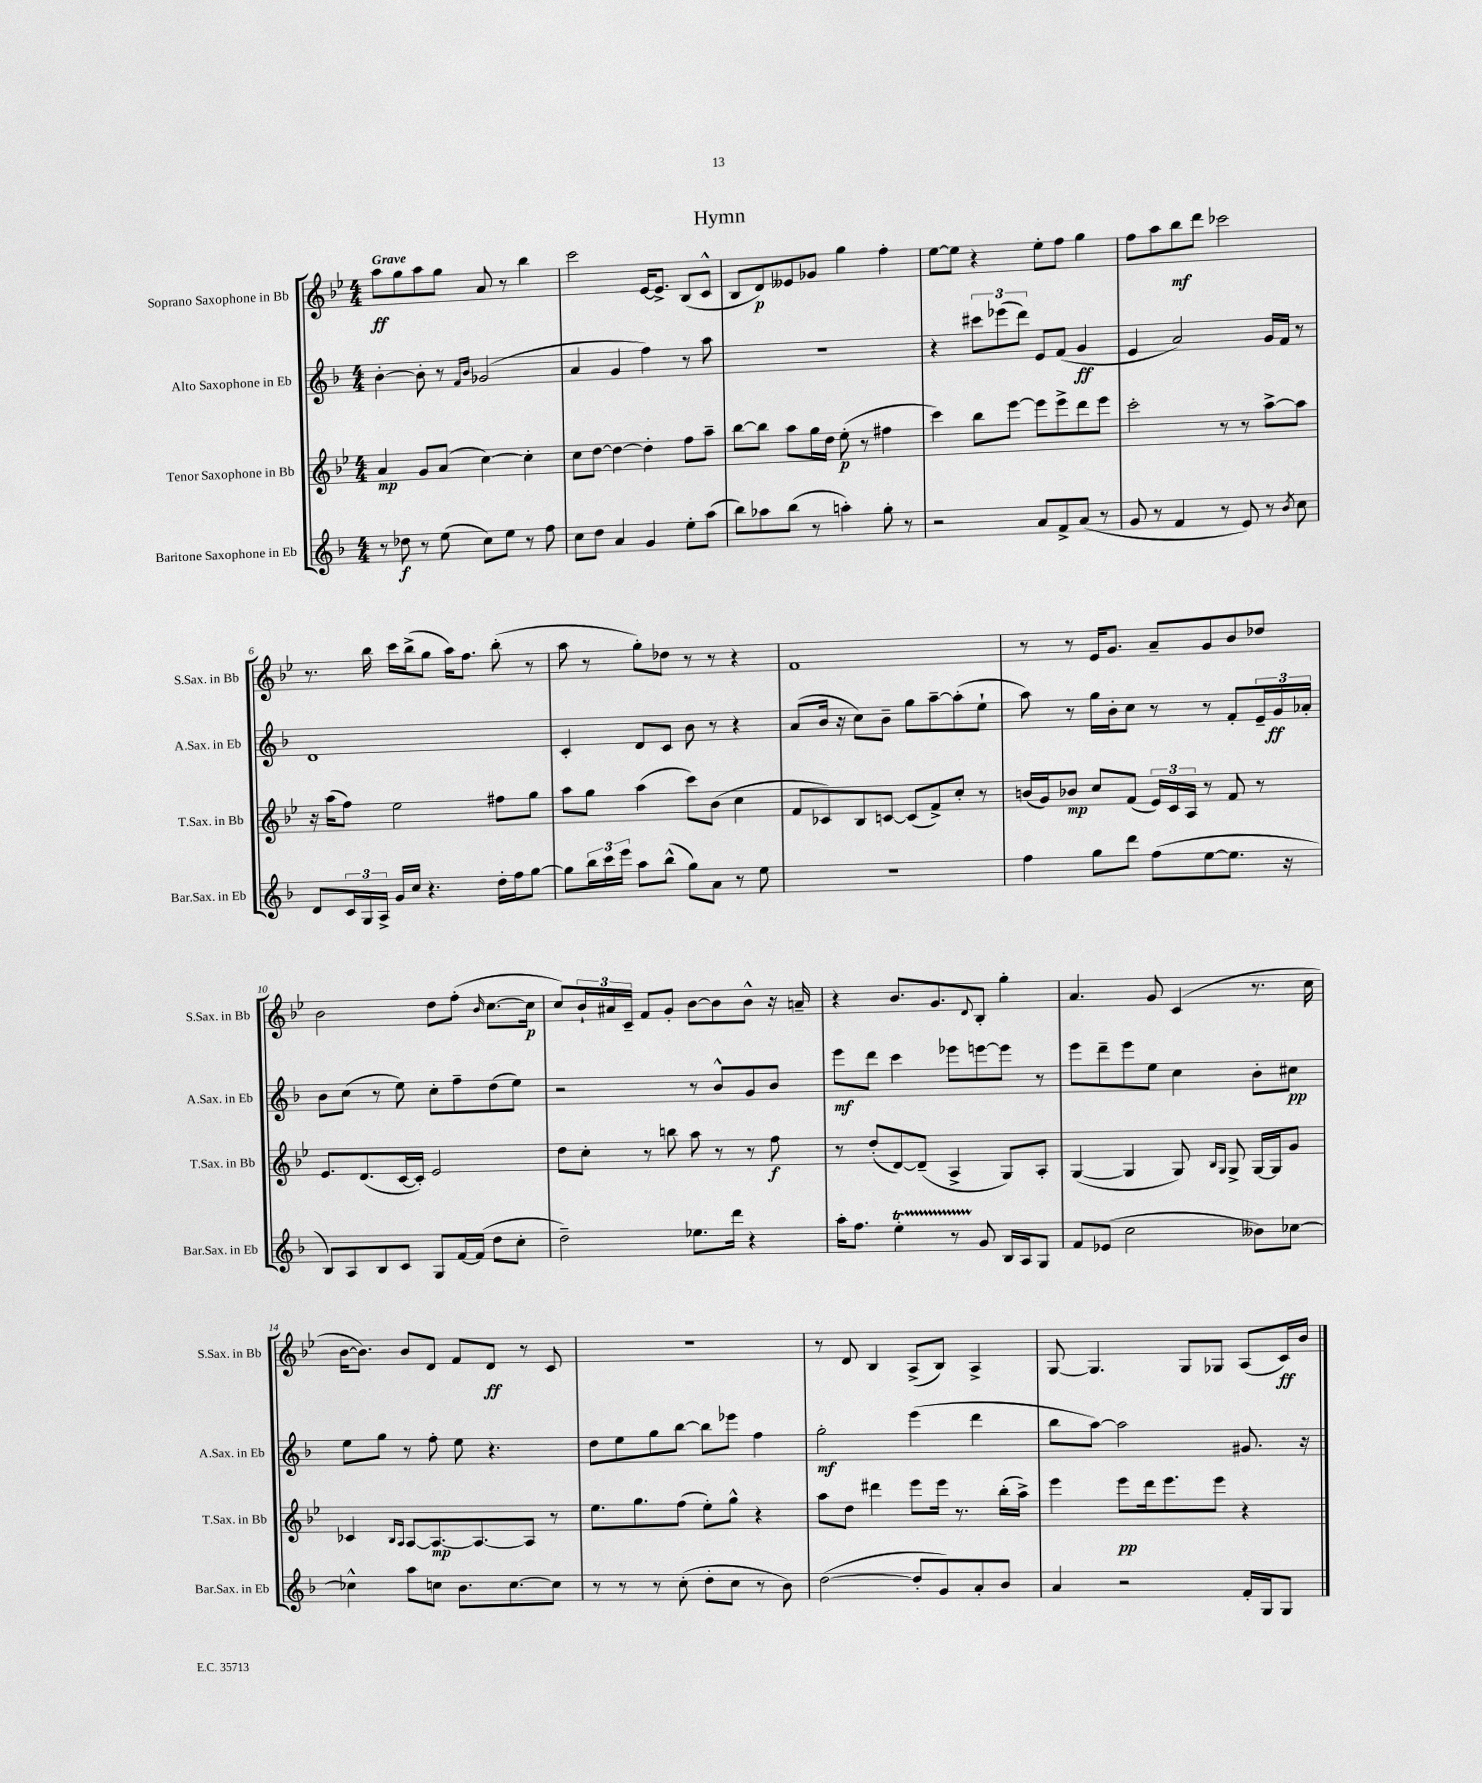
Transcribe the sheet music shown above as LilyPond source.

\header { title = "Hymn" }
<<
\new StaffGroup <<
\new Staff = "s0" \with { instrumentName = "Soprano Saxophone in Bb" shortInstrumentName = "S.Sax. in Bb" } {
    \clef treble \key bes \major \numericTimeSignature \time 4/4 \tempo "Grave"
    a''8\ff g''8 a''8 g''8 a'8 r8 bes''4 |
    c'''2 ees'16~ ees'8.-> bes8( c'8-^ |
    bes8 d'8\p) eeses'8 ges'8 g''4 f''4-. |
    ees''8~ ees''8 r4 ees''8-. f''8 g''4 |
    f''8 a''8 bes''8\mf d'''8 ces'''2 |
    r8. bes''16 c'''16 bes''16->( g''8 a''16) f''8. bes''8-.( r8 |
    a''8 r8 g''8-.) des''8 r8 r8 r4 |
    f'1 |
    r8 r8 ees'16 g'8. a'8-- g'8 bes'8 des''8 |
    bes'2 d''8 f''8-.( \grace { bes'16 } c''8.~ c''16\p |
    c''8) \tuplet 3/2 { bes'16-! ais'16 c'16-- } f'8 g'8-. bes'8~ bes'8 bes'8-^ r16 a'16-- |
    r4 bes'8. g'8. \appoggiatura { d'8 } bes8-. g''4-. |
    a'4. g'8 c'4( r8. c''16 |
    bes'16~ bes'8.) bes'8 d'8 f'8 d'8\ff r8 c'8 |
    R1 |
    r8 d'8 bes4 a8->( bes8) a4-> |
    g8~ g4. g8 ges8 a8( c'16\ff) bes'16 \bar "|." |
}
\new Staff = "s1" \with { instrumentName = "Alto Saxophone in Eb" shortInstrumentName = "A.Sax. in Eb" } {
    \clef treble \key f \major \numericTimeSignature \time 4/4
    bes'4~-. bes'8-. r8 \grace { f'16 bes'16 } ges'2( |
    a'4 g'4 f''4) r8 a''8 |
    R1 |
    r4 \tuplet 3/2 { cis'''8 ees'''8( d'''8) } e'8 f'8( g'4\ff |
    e'4 a'2) g'16 f'16 r8 |
    d'1 |
    c'4-. d'8 c'8 bes'8 r8 r4 |
    a'8( bes'16 r16 c''8) bes'8-- g''8 a''8~-- a''8-.( e''8-! |
    a''8) r8 g''16 bes'16-. c''8 r8 r8 f'8-. \tuplet 3/2 { e'16-- g'16\ff aes'16-. } |
    bes'8 c''8( r8 e''8) c''8-. f''8-- d''8( e''8) |
    r2 r8 bes'8-^ g'8 bes'8 |
    e'''8\mf d'''8 c'''4 ees'''8 e'''8~ e'''8 r8 |
    e'''8 d'''8-- e'''8 e''8 c''4 bes'8-. cis''8\pp |
    e''8 g''8 r8 f''8-. e''8 r4. |
    d''8 e''8 g''8 bes''8~ bes''8 ees'''8 f''4 |
    g''2-.\mf e'''4( d'''4 |
    bes''8 a''8~) a''2 gis'8. r16 \bar "|." |
}
\new Staff = "s2" \with { instrumentName = "Tenor Saxophone in Bb" shortInstrumentName = "T.Sax. in Bb" } {
    \clef treble \key bes \major \numericTimeSignature \time 4/4
    a'4\mp g'8 a'8( c''4~) c''4-. |
    c''8 d''8~ d''4~ d''4-. f''8 a''8-- |
    bes''8~ bes''8 a''8 g''16 d''16 ees''8-.\p( r8 fis''4 |
    c'''4) bes''8 ees'''8~ ees'''8 ees'''8-> d'''8 ees'''8 |
    c'''2-. r8 r8 a''8~-> a''8 |
    r16 a''16( f''8) ees''2 fis''8 g''8 |
    a''8 g''8 a''4( c'''8) bes'8( c''4 |
    f'8 ces'8) bes8 c'8~ c'8( f'8->) c''8-. r8 |
    b'16( g'16) bes'8\mp c''8 f'8( \tuplet 3/2 { ees'16) c'16 a16 } r8 f'8 r8 |
    ees'8. d'8.( c'16~ c'16-.) ees'2 |
    d''8 c''8-. r8 b''8 a''8 r8 r8 f''8\f |
    r8 d''8-.( d'8~) d'8--( a4-> g8) a8-. |
    g4~( g4 g8) \grace { bes16 g16 } g8-> g16~ g16 g'8 |
    ces'4 \grace { bes16 a16 } a8~ a8.~\mp a8.~ a8 r8 |
    ees''8. g''8. f''8( ees''8-.) g''8-^ r4 |
    a''8 d''8 dis'''4 ees'''8 ees'''16 r8. bes''16-.( a''16->) |
    ees'''4 ees'''8\pp d'''16 ees'''8. ees'''8 r4 \bar "|." |
}
\new Staff = "s3" \with { instrumentName = "Baritone Saxophone in Eb" shortInstrumentName = "Bar.Sax. in Eb" } {
    \clef treble \key f \major \numericTimeSignature \time 4/4
    r8 des''8\f r8 e''8( c''8) e''8 r8 f''8 |
    c''8 d''8 a'4 g'4 e''8-. a''8( |
    bes''8) aes''8 bes''8( r8 a''4-.) g''8-. r8 |
    r2 a'8 f'8-> a'8( r8 |
    g'8 r8 f'4 r8 e'8) r8 \acciaccatura { bes'8 } c''8 |
    d'8 \tuplet 3/2 { c'16 g16 a16-> } g'16 c''16 r4. d''16-. f''16 g''8~ |
    g''8 \tuplet 3/2 { bes''16 c'''16 e'''16 } a''8 bes''8-^( g''8) a'8 r8 e''8 |
    r1 |
    f''4 g''8 d'''8 f''8( e''8~ e''8. r16 |
    bes8) a8 bes8 c'8 g8 f'16~ f'16( d''8 c''8-. |
    d''2--) ees''8. d'''16 r4 |
    a''16-. f''8. e''4-.\startTrillSpan r8 g'8\stopTrillSpan bes16 a16 g8 |
    f'8 ees'8( c''2 beses'8) ces''8~ |
    ces''4-^ a''8 c''8 bes'8. c''8.~ c''8 |
    r8 r8 r8 c''8-.( d''8-. c''8 r8 bes'8) |
    d''2~( d''8-. g'8) a'8-. bes'8 |
    a'4 r2 f'16-. g16 g8 \bar "|." |
}
>>
>>
